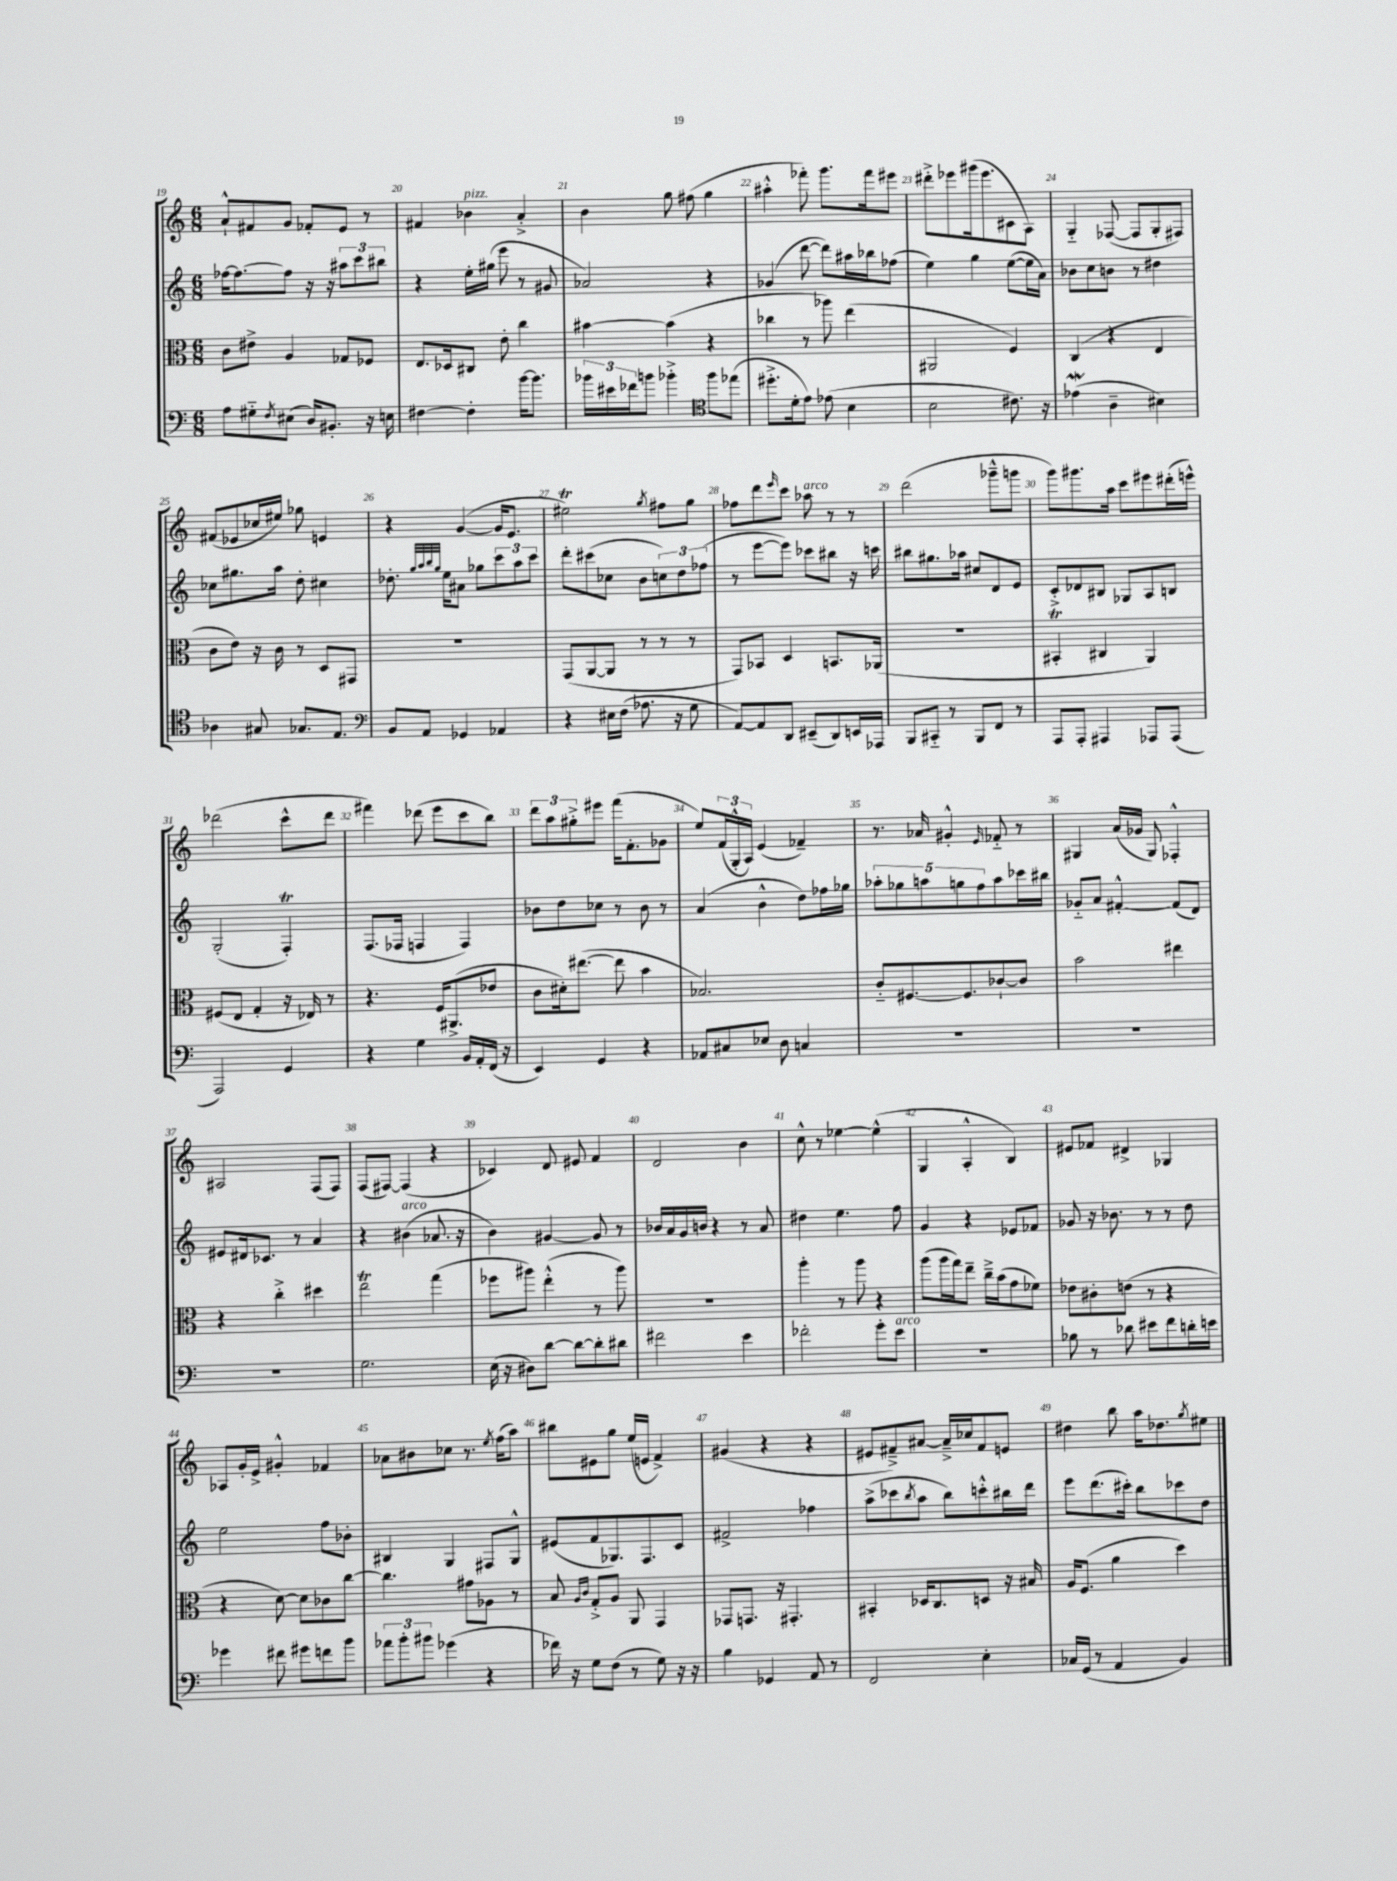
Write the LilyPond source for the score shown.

<<
\new StaffGroup <<
\new Staff = "s0" {
    \clef treble \key c \major \numericTimeSignature \time 6/8
    a'8-!-^ fis'8 g'8 fes'8-. e'8 r8 |
    fis'4 bes'4^\markup { \italic "pizz." } a'4-.-> |
    b'4 g''8 fis''8( g''4 |
    ais''4-.-^ fes'''8-.) g'''8. fes'''16 eis'''8 |
    dis'''8-.-> ees'''8 gis'''16( ees'''8. cis'8 a8) |
    g4-_ fes8~( fes8 g8-. fis8) |
    fis'8( ees'8 ces''16 eis''16) ges''8 e'4 |
    r4 g'4~( g'16 e'8. |
    eis''2\trill) \acciaccatura { g''8 } fis''8 g''8 |
    fes''8 d'''8 \grace { e'''16 } c'''8 aes''8^\markup { \italic "arco" } r8 r8 |
    d'''2( ges'''8---^ g'''8 |
    g'''8) gis'''8. a''16 c'''8 eis'''8 dis'''16-.( e'''16-^) |
    des'''2( c'''8-^ des'''8 |
    fis'''4) des'''8( e'''8 c'''8 b''8) |
    \tuplet 3/2 { d'''8 a''8 gis''8-.-> } eis'''8 f'''16( f'8.-. ges'8 |
    e''8) \tuplet 3/2 { f'16( g16-.-^ a16) } e'4( fes'4--) |
    r8. aes'16 gis'4-.-^ \grace { e'16 } fes'8-_ r8 |
    gis4 a'16( ges'16 gis8) fes4-.-^ |
    ais2 f8( f8) |
    f8( fis8~) fis4( r4 |
    ces'4) d'8 eis'8 f'4 |
    d'2 b'4 |
    c''8-^ r8 ees''4~ ees''4-^( |
    g4 a4-.-^ b4) |
    eis'8 fes'8 dis'4-> ges4 |
    aes8 g'16-. e'16-> gis'4-.-^ fes'4 |
    aes'8 bis'8 ces''8 r8. \acciaccatura { e''8 } f''16( a''8) |
    bis''8 eis'8 g''8 e''16( e'16 f'4->) |
    gis'4( r4 r4 |
    eis'8 fis'8--->) ais'8~ ais'16---> ces''16 fis'8 e'8 |
    dis''4 b''8 a''16 des''8. \acciaccatura { g''8 } eis''8 \bar "|." |
}
\new Staff = "s1" {
    \clef treble \key c \major \numericTimeSignature \time 6/8
    fes''16~ fes''8.~ fes''8 r16 r16 \tuplet 3/2 { ais''8 c'''8 bis''8 } |
    r4 e''16-. gis''16( e'''8 r8 gis'8 |
    aes'2) r4 |
    ges'4( d'''8~ d'''8) ais''16 bes''16 fes''8( |
    e''4) g''4 e''8~( e''16 a'16) |
    bes'8 c''8 b'8 r8 dis''4 |
    ces''8 gis''8. a''16 d''8-. cis''4 |
    des''8.-. \grace { g''32 a''32 b''32 g''32 } e''16 ais'8 ges''8 \tuplet 3/2 { c'''8 a''8 c'''8 } |
    d'''8-. cis'''8( ces''8 b'8 \tuplet 3/2 { c''8) d''8 fes''8( } |
    r8 e'''8~ e'''8) ces'''8 bis''8 r16 c'''16 |
    bis''8 gis''8. aes''16 cis''8 d'8 e'8 |
    c'8-.-> des'8 bis8 ges8 a8 b8 |
    g2-.( f4-.\trill) |
    f8.( fes16 f4 f4) |
    bes'8 d''8 ces''8 r8 bes'8 r8 |
    a'4( b'4-^ d''8) fes''16 ges''16 |
    \tuplet 5/4 { aes''8-. ges''8 a''8 g''8 f''8 } a''8 ces'''16 bis''16 |
    ges'8-_ a'8 fis'4~-.-^ fis'8( d'8) |
    eis'8 dis'16 ces'8. r8 a'4 |
    r4 bis'4^\markup { \italic "arco" }( aes'8. r16 |
    b'4) gis'4~ gis'8 r8 |
    bes'16 a'16 g'16 b'16 r4 r8 a'8 |
    dis''4 e''4. f''8 |
    g'4 r4 ees'8 fes'8 |
    ges'8 r16 bes'8. r8 r8 d''8 |
    e''2 f''8 bes'8-. |
    bis4 g4 fis8 g8-^ |
    eis'8( f'8 ges8.) f8. c'8 |
    fis'2-> fes''4 |
    a''8->( ces'''8 \acciaccatura { b''8 } a''8 b''8) c'''8-.-^ bis''16 d'''16 |
    e'''8 d'''8.( cis'''16-.) b''8 ces'''8 d''8 \bar "|." |
}
\new Staff = "s2" {
    \clef alto \key c \major \numericTimeSignature \time 6/8
    c'8 eis'8-> a4 ges8 fes8 |
    e8. des16 cis8 e'8-. c''4 |
    bis'4~ bis'4( r4 |
    ces''4 r8 aes''8) e''4( |
    ais,2 f4) |
    c4( r4 e4 |
    c'8 e'8) r16 c'16 r8 d8 gis,8 |
    R2. |
    g,8( a,8~ a,8 r8 r8 r8 |
    g,8) bes,8 d4 b,8. aes,16( |
    R2. |
    bis,4-.\trill cis4 a,4) |
    fis8( e8 g4-. r16 ees16) r8 |
    r4. f16 ais,8.->( ees'8 |
    c'8 dis'16-.) eis''8.~( eis''8 b'4 |
    bes2.) |
    c'8-_ fis8.~ fis8. ces'8~-! ces'8 |
    b'2 eis''4 |
    r4 c''4-.-> dis''4 |
    e''2\trill g''4( |
    fes''8 ais''8) e''4-.-^( r8 ais''8) |
    R2. |
    a''4-. r8 a''8 r4 |
    a''8( a''16 g''16) e''8-- c''16---> b'16( g'8 fes'8) |
    ees'8 cis'8-. e'8( r8 r4 |
    r4 d'8~) d'8 ces'8 c''8~ |
    c''4. gis'8 aes8 r8 |
    b8 \grace { a16 c'16 } g8-.-> a8 a,8 g,4 |
    ges,8 g,8. r16 gis,4.-. |
    bis,4-. des16 c8. d8 r16 bis16 |
    a16 f8.( a'4 d''4) \bar "|." |
}
\new Staff = "s3" {
    \clef bass \key c \major \numericTimeSignature \time 6/8
    a8 gis8-_ \acciaccatura { f8 } eis8( d16) bis,8.-. r16 e16 |
    fis4~ fis4-. b'16~ b'8. |
    \tuplet 3/2 { bes'16 eis'16 fes'16 } b'8 bes'4-.-> \clef tenor f''8 ees''8( |
    dis''8.-.-> d'16-. e'8) ees'8( b4 |
    b2 cis'8.) r16 |
    ees'4\mordent( a4-- bis4) |
    aes4 gis8 ges8. e8. |
    \clef bass b,8 a,8 ges,4 aes,4 |
    r4 eis16 f16( aes8. r16 g8 |
    a,8~) a,8 d,8 eis,8--( d,8) e,16 aes,,16 |
    b,,8 cis,8-_ r8 b,,8 f,8 r8 |
    a,,8 a,,8-. ais,,4 aes,,8 aes,,8( |
    a,,2) g,4 |
    r4 g4 b,16 a,16-. f,16( r16 |
    e,4) g,4 r4 |
    aes,8 cis8 ees8 d8 c4 |
    R2. |
    R2. |
    R2. |
    g2. |
    e16( r16 dis8) d'8~ d'8~ d'8-. dis'8 |
    fis'2 e'4 |
    fes'2-. g'8-. e'8^\markup { \italic "arco" } |
    R2. |
    bes8 r8 des'8 eis'8 f'8 d'16-. e'16 |
    ges'4 fis'8 gis'8 f'8 b'8 |
    \tuplet 3/2 { aes'8 b'8-. bis'8 } ges'4( r4 |
    fes'16) r16 g8 f8( r8 g8) r16 r16 |
    b4 ges,4 a,8 r8 |
    f,2 e4-. |
    ces16 g,16( r8 a,4 b,4) \bar "|." |
}
>>
>>
\layout { \context { \Score currentBarNumber = #19 \override BarNumber.break-visibility = ##(#f #t #t) barNumberVisibility = #all-bar-numbers-visible } }
